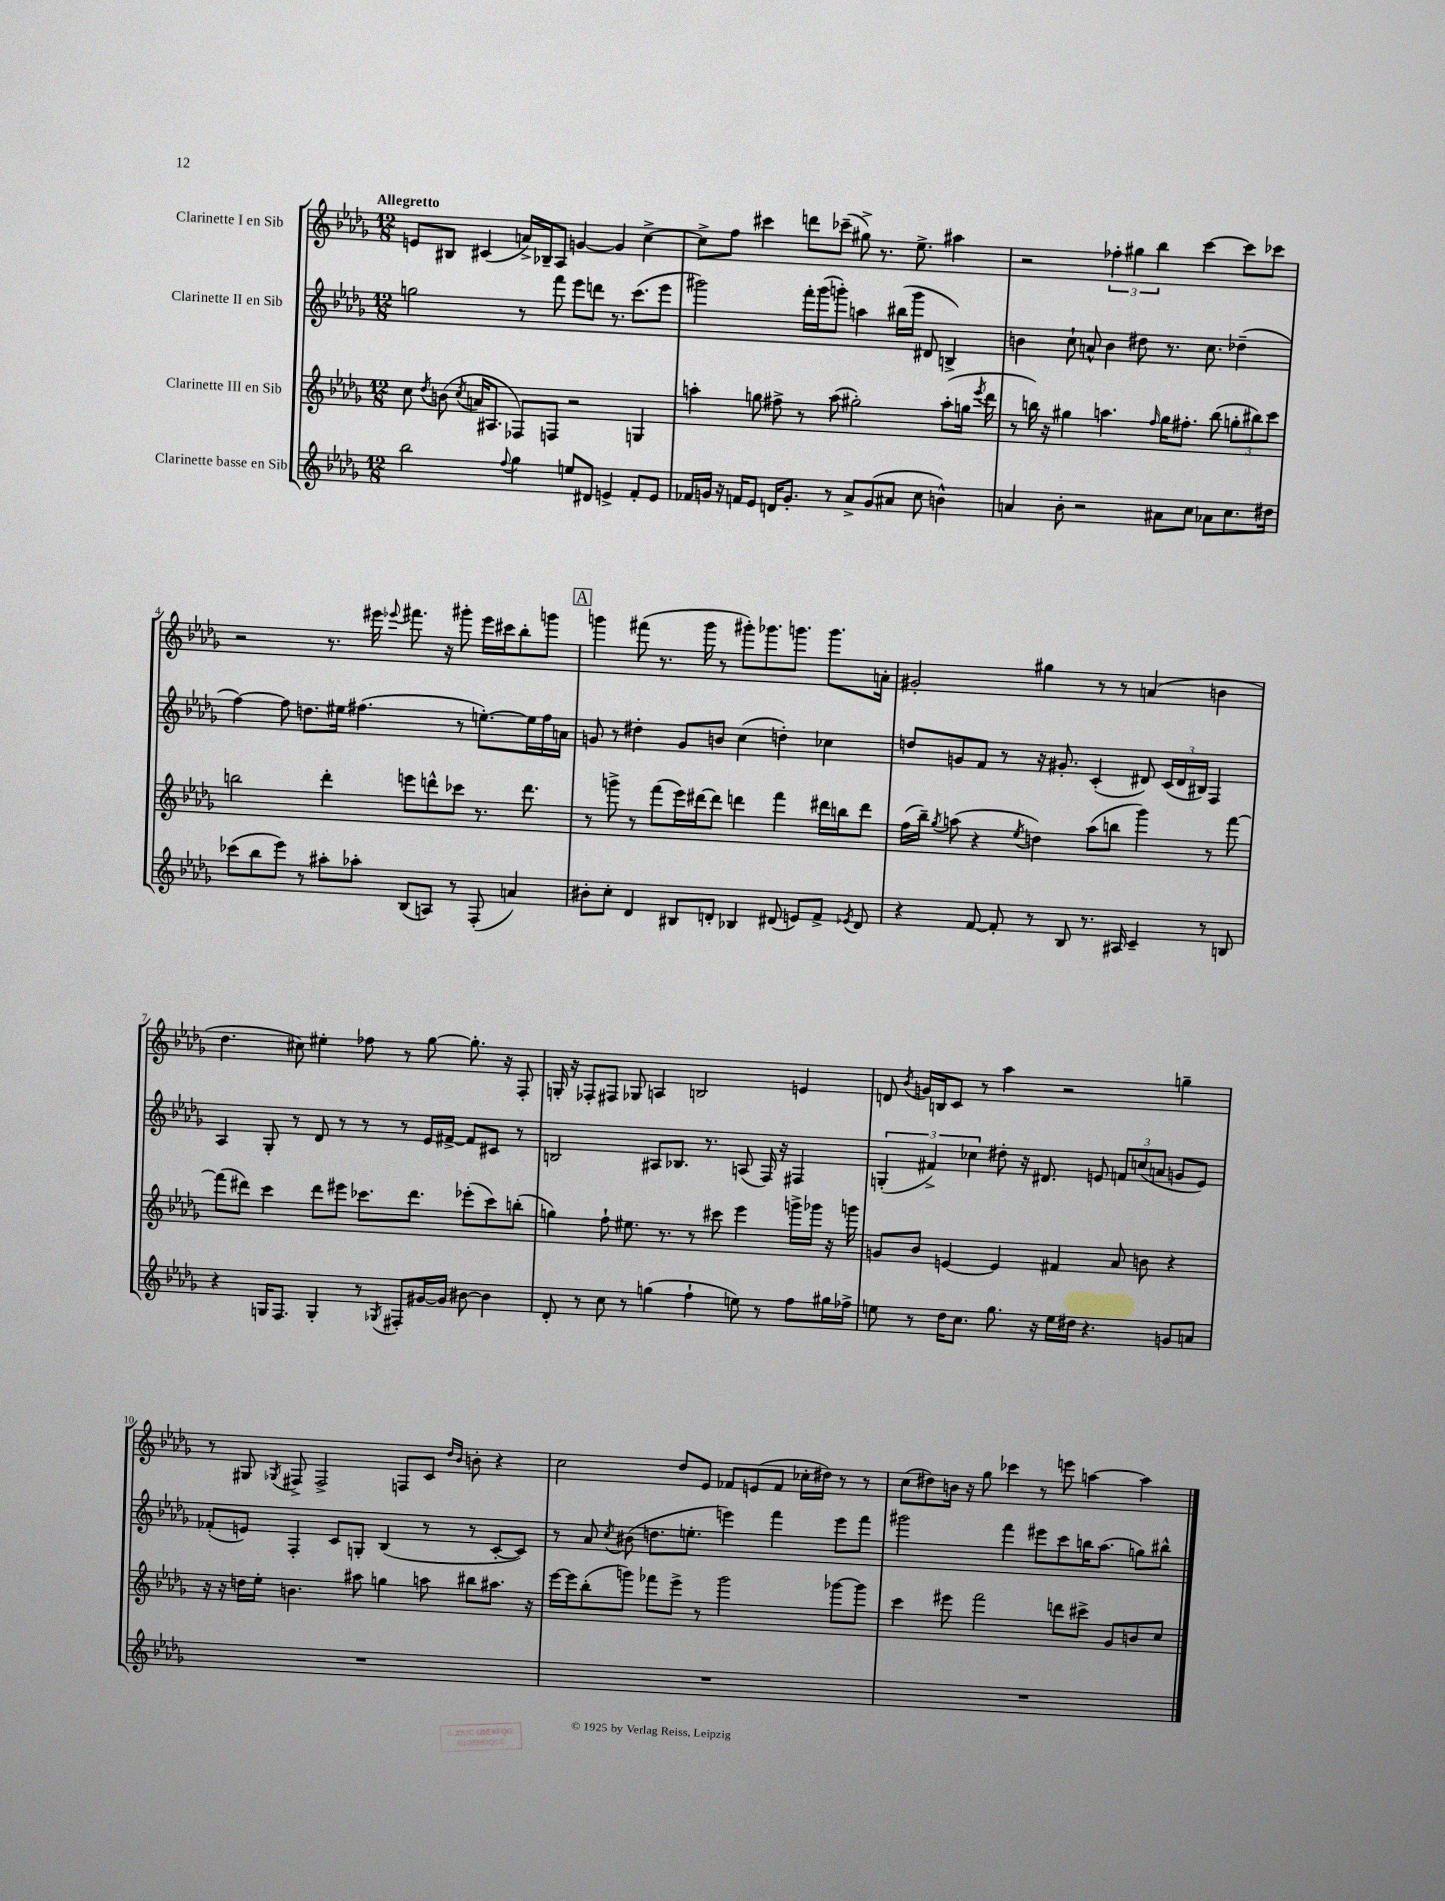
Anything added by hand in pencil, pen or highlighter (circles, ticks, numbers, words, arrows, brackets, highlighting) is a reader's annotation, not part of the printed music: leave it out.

**kern	**kern	**kern	**kern
*staff4	*staff3	*staff2	*staff1
*clefG2	*clefG2	*clefG2	*clefG2
*k[b-e-a-d-g-]	*k[b-e-a-d-g-]	*k[b-e-a-d-g-]	*k[b-e-a-d-g-]
*M12/8	*M12/8	*M12/8	*M12/8
2bb-	8cc	2gg	8e
.	8qdd-	.	.
.	(8b	.	8B#
.	8qcc	.	.
.	16a	.	(4c#
.	8.A#	.	.
8qqff	.	.	.
4gg-	8F-)	8r	16a^)
.	.	.	16B-~
.	8F	8fff	8A-
8ee	2r	8eee-	[4g
8d#	.	8ddd	.
4e^	.	8.r	4g]
.	.	(8.ccc	.
8f'	4G	.	[4cc^
8e	.	8eee-	.
=	=	=	=
16f-	4aa'	2ggg#)	8cc^]
16g	.	.	.
16r	.	.	8ff
16f	.	.	.
8e-	8gg	.	4ccc#
16d	8ff#^	.	.
8.g'	.	.	.
.	8r	16fff'	8ddd
.	.	(16ggg#	.
8r	(8aa	8ggg')	(8ccc-~
8a-^	2gg#')	4aa	8gg#^)
(8g	.	.	8.r
8a#	.	(16bb#	.
.	.	16ggg	8.ee-^
8cc	.	8d#	.
4b^^)	(8aa'	4B^)	4aa#
.	16gg	.	.
.	8qeee-	.	.
.	16ddd-	.	.
=	=	=	=
4a	8r	4b	2r
.	16bb)	.	.
.	16r	.	.
8b-'	4gg#	8cc`	.
2r	.	8a^^	.
.	4.aa	4b	6ff-'
.	.	.	6gg#
.	.	8dd#	.
.	.	.	6bb-
.	16qqff	.	.
8a#	16gg#	8.r	.
.	8.ff#'	.	.
8cc	.	.	[4ccc
.	.	8.cc	.
8a-	(8bb	.	.
8.cc	12gg'	(4dd-~	8ccc]
.	12bb#)	.	.
.	.	.	8ccc-
.	12ccc	.	.
16dd#	.	.	.
=	=	=	=
(8ccc-	2bb	[4ff)	2r
8bb-	.	.	.
8eee-)	.	8ff]	.
8r	.	8.dd	.
8aa#'	4ddd-'	.	8.r
.	.	16ee#	.
8aa-'	.	(4.ff#	.
.	.	.	16eee#
.	.	.	8qqeee-
(8B-	8eee	.	8.fff#
8A)	8ddd^^	.	.
.	.	.	16r
8r	8ccc-	8r	8ggg#'
(8F'	8.r	[8.ee')	16eee-
.	.	.	16ccc#
4a)	.	.	8bb-'
.	8.ddd	16ee]	.
.	.	16ff#	8ggg
.	.	16a	.
=	=	=	=
8b#'	8r	8g	4ggg
8cc'	8ggg^	8r	.
4d-	8r	4dd#'	(8fff#
.	(8fff	.	8.r
8B#	16eee-)	8g	.
.	[16ddd#	.	16ggg
8d'	8ddd#]	8b	8r
4B-	4ddd	(4cc	8ggg#')
.	.	.	8.ggg-
(8d#	4fff	4dd')	.
.	.	.	8.ggg
8e)	.	.	.
8f^	16ddd#	4cc-	8.ggg
.	16bb	.	.
8qe-	.	.	.
8d#	8ddd#	.	.
.	.	.	16a'
=	=	=	=
4r	(16ff	8dd	2g#'
.	16bb-~)	.	.
.	8qgg-	.	.
.	(8aa	8g	.
[8f	4r	8f	.
8f']	.	8r	.
.	8qee-	.	.
8r	4dd)	16r	4gg#
.	.	8.g#'	.
8B-	.	.	.
8.r	(8aa	(4c'	8r
.	8bb	.	8r
16A#	.	.	.
4c~	4ggg-)	8d#)	(4a
.	.	(24c	.
.	.	24d#	.
.	.	24B#)	.
8r	8r	4F	4b
8B	[8fff	.	.
=	=	=	=
4r	(8fff]	4A-	4.dd-
.	8ddd#)	.	.
16G	4ccc	8G-'	.
8.F	.	.	.
.	.	8r	8cc#)
4G'	8ddd#	8d-	4ee#'
.	8eee#	8r	.
8r	8.ccc-	8r	8ff-
8qG-	.	.	.
8F#'	.	8r	8r
.	8.ddd#	.	.
[16g#	.	16e-	[8gg-
16g#]	.	[16f#^	.
[8b#	(8eee-'	8f#]	8.gg-']
4b#]	8ccc-)	8c#	.
.	.	.	16r
.	(8bb'	8r	8F'
=	=	=	=
8d-'	4gg)	2B	16G'
.	.	.	16r
8r	.	.	8F-'
8cc	8ff`	.	8F#
8r	8.ee#	.	8G-
(4gg	.	8A#	4A
.	8.r	.	.
.	.	8.B-	.
4ff`	8r	.	2B
.	.	8.r	.
.	8ccc#	.	.
8ee)	4eee-	(8A	.
8r	.	16F)	.
.	.	16r	.
8ff	16ggg^	4F#	4e
.	16ggg-	.	.
16gg#	16r	.	.
16ff-^	16ggg	.	.
=	=	=	=
8ee	8g	(6G'	8d
.	.	.	8qb-
8r	8b-	.	16g
.	.	6f#^)	.
.	.	.	16B
16dd-	[4e	.	8c
8.cc	.	.	.
.	.	6cc-	.
.	.	.	8r
8.gg-	4e]	8dd#'	4aa-
.	.	16r	.
16r	.	8.d#	.
16ee	4f#	.	2r
16dd#	.	.	.
4.r	.	8e	.
.	8a-	12f	.
.	.	(12cc	.
.	8b	.	.
.	.	12a	.
8g	4r	8g	4gg~
8a	.	8e)	.
=	=	=	=
1.r	16r	(8f-'	8r
.	16r	.	.
.	16dd	8e)	8G#
.	16ee-'	.	.
.	.	.	8qG-
.	4.b	4F'	8F#^
.	.	.	2F#^
.	.	8c	.
.	8aa#	8G'	.
.	4gg	(4B-	.
.	.	.	8F
.	8aa	8r	8c
.	.	.	16qqdd-
.	.	.	16qqb-
.	8bb#	8r	8b'
.	8.aa#	[8c'	4r
.	.	8c])	.
.	16r	.	.
=	=	=	=
1.r	[16eee-	8r	2cc
.	16eee-]	.	.
.	(8bb-'	8a-	.
.	.	8qcc	.
.	8ggg)	(8b#	.
.	8fff-	8.dd	.
.	8eee-^	.	8dd-
.	.	8.ee'	.
.	8r	.	8e-
.	2ggg	4eee)	8f-
.	.	.	(8e
.	.	4fff	8f-
.	.	.	16cc-'
.	.	.	16dd#)
.	[8ggg-	8eee	8r
.	8ggg-]	8fff	8r
=	=	=	=
1.r	4ccc	2ggg#	(8cc
.	.	.	8dd#)
.	8eee#	.	16b
.	.	.	16r
.	2fff	.	8gg-
.	.	4fff	4ccc-
.	.	8eee#	8r
.	8ddd	8ccc	8eee
.	8ccc#^	16bb	[4aa
.	.	(8.aa-	.
.	8g-	.	.
.	8b	8gg)	4aa]
.	8cc	8bb#^^	.
==	==	==	==
*-	*-	*-	*-
